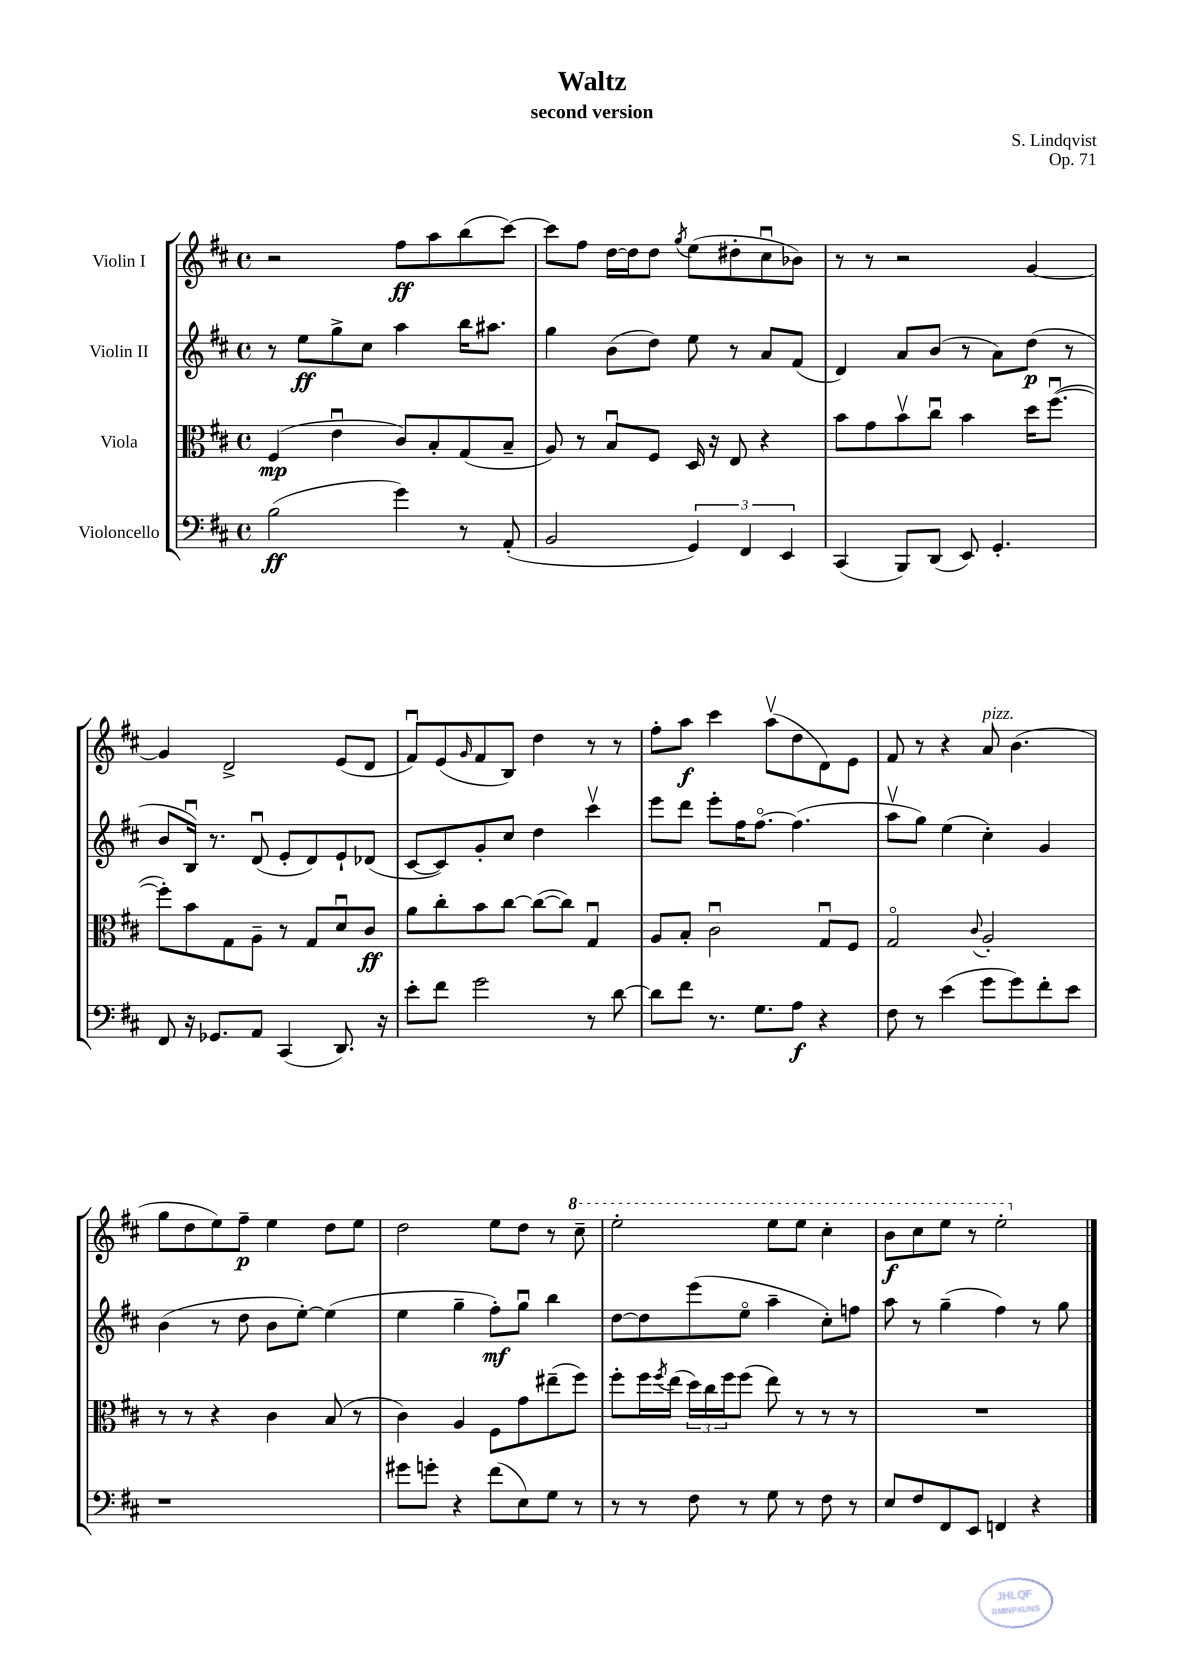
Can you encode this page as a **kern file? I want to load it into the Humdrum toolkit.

**kern	**dynam	**kern	**dynam	**kern	**dynam	**kern	**dynam
*part4	*part4	*part3	*part3	*part2	*part2	*part1	*part1
*staff4	*staff4	*staff3	*staff3	*staff2	*staff2	*staff1	*staff1
*I"Violoncello	*	*I"Viola	*	*I"Violin II	*	*I"Violin I	*
*clefF4	*	*clefC3	*	*clefG2	*	*clefG2	*
*k[f#c#]	*	*k[f#c#]	*	*k[f#c#]	*	*k[f#c#]	*
*M4/4	*	*M4/4	*	*M4/4	*	*M4/4	*
*met(c)	*	*met(c)	*	*met(c)	*	*met(c)	*
=1	=1	=1	=1	=1	=1	=1	=1
(2B\	ff	(4F#/	mp	8r	.	2r	.
.	.	.	.	8ee\L	ff	.	.
.	.	4eu\	.	8gg^\	.	.	.
.	.	.	.	8cc#\J	.	.	.
4g\)	.	8c#/L)	.	4aa\	.	8ff#\L	ff
.	.	8B'/	.	.	.	8aa\	.
8r	.	(8G/	.	16bb\KL	.	(8bb\	.
.	.	.	.	8.aa#X\J	.	.	.
(8AA'/	.	8B~/J	.	.	.	[8ccc#\J)	.
=2	=2	=2	=2	=2	=2	=2	=2
2BB/	.	8A/)	.	4gg\	.	8ccc#\L]	.
.	.	8r	.	.	.	8ff#\J	.
.	.	8Bu/L	.	(8b\L	.	[16dd\LL	.
.	.	.	.	.	.	16dd\J]	.
.	.	8F#/J	.	8dd\J)	.	8dd\J	.
.	.	.	.	.	.	8qgg/	.
6GG/)	.	16D/	.	8ee\	.	(8ee\L	.
.	.	16r	.	.	.	.	.
.	.	8E/	.	8r	.	8dd#X'\	.
6FF#/	.	.	.	.	.	.	.
.	.	4r	.	8a/L	.	8cc#u\	.
6EE/	.	.	.	.	.	.	.
.	.	.	.	(8f#/J	.	8b-X\J)	.
=3	=3	=3	=3	=3	=3	=3	=3
(4CC#/	.	8b\L	.	4d/)	.	8r	.
.	.	8g\	.	.	.	8r	.
8BBB/L)	.	8bv\	.	8a/L	.	2r	.
(8DD/J	.	8cc#u\J	.	(8b/J	.	.	.
8EE/)	.	4b\	.	8r	.	.	.
4.GG'/	.	.	.	8a\L)	.	.	.
.	.	16dd\KL	.	(8dd\J	p	[4g/	.
.	.	([8.ff#u\J	.	.	.	.	.
.	.	.	.	8r	.	.	.
!!LO:LB:g=z
=4	=4	=4	=4	=4	=4	=4	=4
8FF#/	.	8ff#'\L])	.	8b/L	.	4g/]	.
16r	.	8b\	.	16Bu/Jk)	.	.	.
8.GG-X/L	.	.	.	8.r	.	.	.
.	.	8G\	.	.	.	2d^/	.
8AA/J	.	8A~\J	.	(8du/	.	.	.
(4CC#/	.	8r	.	8e'/L	.	.	.
.	.	8G/L	.	8d/)	.	.	.
8.DD/)	.	8du/	.	8e`/	.	(8e/L	.
.	.	8c#/J	ff	(8d-X/J	.	8d/J	.
16r	.	.	.	.	.	.	.
=5	=5	=5	=5	=5	=5	=5	=5
8e'\L	.	8a\L	.	[8c#/L	.	8f#u/L)	.
8f#\J	.	8cc#'\	.	8c#/])	.	(8e/	.
.	.	.	.	.	.	16qqg/	.
2g\	.	8b\	.	8g'/	.	8f#/	.
.	.	[8cc#\J	.	8cc#/J	.	8B/J)	.
.	.	(8cc#\L_	.	4dd\	.	4dd\	.
.	.	8cc#\J])	.	.	.	.	.
8r	.	4Gu/	.	4ccc#v\	.	8r	.
[8d\	.	.	.	.	.	8r	.
=6	=6	=6	=6	=6	=6	=6	=6
8d\L]	.	8A/L	.	8eee\L	.	8ff#'\L	.
8f#\J	.	8B'/J	.	8ddd\J	.	8aa\J	f
8.r	.	2c#u\	.	8eee'\L	.	4ccc#\	.
.	.	.	.	16ff#\K	.	.	.
8.G\L	.	.	.	[8.ff#\J	.	.	.
.	.	.	.	.	.	(8aav\L	.
8A\J	f	.	.	(4.ff#\]	.	8dd\	.
4r	.	8Gu/L	.	.	.	8d\)	.
.	.	8F#/J	.	.	.	8e\J	.
=7	=7	=7	=7	=7	=7	=7	=7
8F#\	.	2G/	.	8aav\L	.	8f#/	.
8r	.	.	.	8gg\J)	.	8r	.
(4e\	.	.	.	(4ee\	.	4r	.
.	.	8qqc#/	.	.	.	.	.
!	!	!	!	!	!	!LO:TX:a:i:t=pizz.	!
8g\L	.	2A'/	.	4cc#'\)	.	8a/	.
8g\)	.	.	.	.	.	(4.b\	.
8f#'\	.	.	.	4g/	.	.	.
8e\J	.	.	.	.	.	.	.
!!LO:LB:g=z
=8	=8	=8	=8	=8	=8	=8	=8
1r	.	8r	.	(4b\	.	8gg\L	.
.	.	8r	.	.	.	8dd\	.
.	.	4r	.	8r	.	8ee\)	.
.	.	.	.	8dd\	.	8ff#~\J	p
.	.	4c#\	.	8b\L	.	4ee\	.
.	.	.	.	[8ee'\J)	.	.	.
.	.	(8B/	.	(4ee\]	.	8dd\L	.
.	.	8r	.	.	.	8ee\J	.
=9	=9	=9	=9	=9	=9	=9	=9
8g#X\L	.	4c#\)	.	4ee\	.	2dd\	.
8gn'\J	.	.	.	.	.	.	.
4r	.	4A/	.	4gg~\	.	.	.
(8f#\L	.	8F#\L	.	8ff#'\L)	mf	8ee\L	.
8E\)	.	8g\	.	8ggu\J	.	8dd\J	.
8G\J	.	(8ee#X~\	.	4bb\	.	8r	.
*	*	*	*	*	*	*8va	*
8r	.	8ff#\J)	.	.	.	8ccc#~\	.
=10	=10	=10	=10	=10	=10	=10	=10
8r	.	8ff#'\L	.	[8dd\L	.	2eee'\	.
8r	.	16ff#\L	.	8dd\]	.	.	.
.	.	8qff#/	.	.	.	.	.
.	.	(16ee\JJ	.	.	.	.	.
8F#\	.	24dd\LL)	.	(8eee\	.	.	.
.	.	24cc#\	.	.	.	.	.
.	.	24ff#\J	.	.	.	.	.
8r	.	(8ff#\J	.	8ee\J	.	.	.
8G\	.	8ee\)	.	4aa~\	.	8eee\L	.
8r	.	8r	.	.	.	8eee\J	.
8F#\	.	8r	.	8cc#'\L)	.	4ccc#'\	.
8r	.	8r	.	8ffn\J	.	.	.
=11	=11	=11	=11	=11	=11	=11	=11
8E/L	.	1r	.	8aa\	.	8bb\L	f
8F#/	.	.	.	8r	.	8ccc#\	.
8FF#/	.	.	.	(4gg~\	.	8eee\J	.
8EE/J	.	.	.	.	.	8r	.
4FFn/	.	.	.	4ff#\)	.	2eee'\	.
4r	.	.	.	8r	.	.	.
.	.	.	.	8gg\	.	.	.
*	*	*	*	*	*	*X8va	*
==	==	==	==	==	==	==	==
*-	*-	*-	*-	*-	*-	*-	*-
